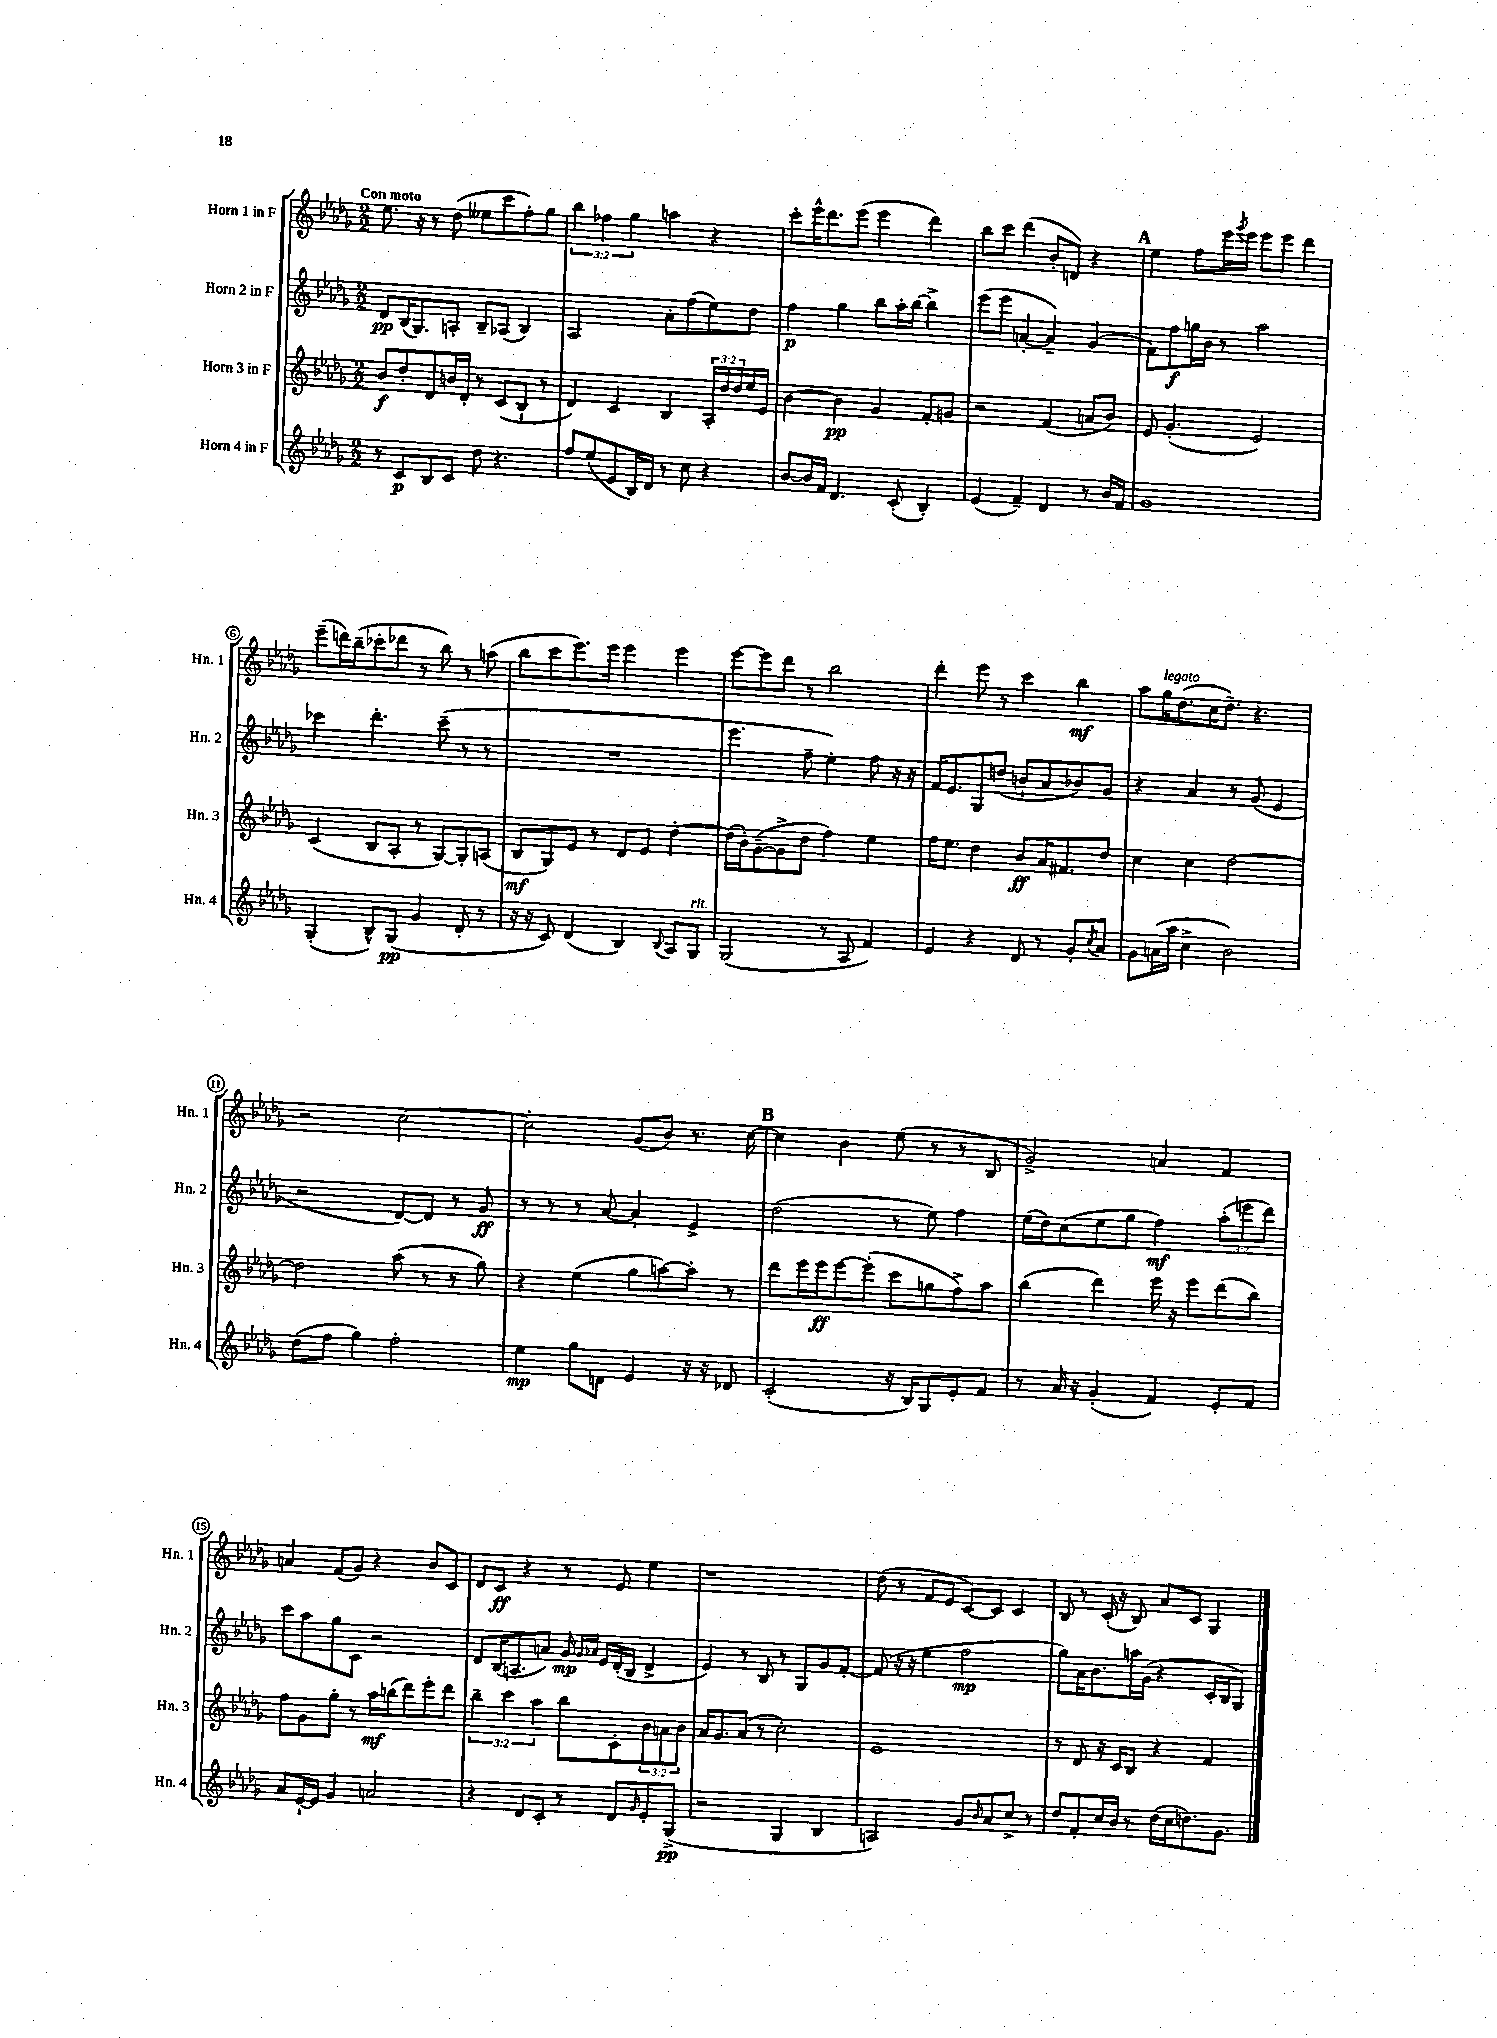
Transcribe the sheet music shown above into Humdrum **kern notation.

**kern	**dynam	**kern	**dynam	**kern	**dynam	**kern	**dynam
*part4	*part4	*part3	*part3	*part2	*part2	*part1	*part1
*staff4	*staff4	*staff3	*staff3	*staff2	*staff2	*staff1	*staff1
*I"Horn 4 in F	*	*I"Horn 3 in F	*	*I"Horn 2 in F	*	*I"Horn 1 in F	*
*I'Hn. 4	*	*I'Hn. 3	*	*I'Hn. 2	*	*I'Hn. 1	*
*clefG2	*	*clefG2	*	*clefG2	*	*clefG2	*
*k[b-e-a-d-g-]	*	*k[b-e-a-d-g-]	*	*k[b-e-a-d-g-]	*	*k[b-e-a-d-g-]	*
*M2/2	*	*M2/2	*	*M2/2	*	*M2/2	*
=1	=1	=1	=1	=1	=1	=1	=1
!	!	!	!	!	!	!LO:TX:a:B:t=Con moto	!
8r	.	8b-/L	f	8d-/L	pp	8.ee-\	.
8c/L	p	8dd-'/	.	(16B-/K	.	.	.
.	.	.	.	8.G-/)	.	16r	.
8B-/	.	8d-/	.	.	.	8r	.
8c/J	.	16bn/L	.	8An'/J	.	(8dd-\	.
.	.	16d-'/JJ	.	.	.	.	.
8dd-\	.	8r	.	8B-~/L	.	8ee--X\L	.
4.r	.	(8c/L	.	(8A-X/J	.	8ccc\	.
.	.	8B-`/J	.	4B-/)	.	8ff'\)	.
.	.	8r	.	.	.	8gg-\J	.
=2	=2	=2	=2	=2	=2	=2	=2
8ff/L	.	4d-/)	.	2A-/	.	6bb-\	.
(8ee-/	.	.	.	.	.	.	.
.	.	.	.	.	.	6ff-X\	.
8e-/	.	4c/	.	.	.	.	.
.	.	.	.	.	.	6gg-\	.
16B-/L)	.	.	.	.	.	.	.
16d-/JJ	.	.	.	.	.	.	.
8r	.	4B-/	.	8a-'\L	.	4aan\	.
8cc\	.	.	.	(8ff\	.	.	.
4r	.	24A-'/LL	.	8ee-\)	.	4r	.
.	.	24dd-/	.	.	.	.	.
.	.	24dd-/	.	.	.	.	.
.	.	16ee-/	.	8dd-\J	.	.	.
.	.	16e-/JJ	.	.	.	.	.
=3	=3	=3	=3	=3	=3	=3	=3
[8b-/L	.	[4b-\	.	4ff\	p	8ccc'\L	.
16b-/L]	.	.	.	.	.	16eee-^^\K	.
16f/JJ	.	.	.	.	.	8.ddd-\	.
4.d-/	.	4b-\]	pp	4gg-\	.	.	.
.	.	.	.	.	.	(8eee-\J	.
.	.	4g-/	.	8bb-\L	.	4eee-\	.
(8c'/	.	.	.	16aa-'\L	.	.	.
.	.	.	.	[16bb-\JJ	.	.	.
4B-'/)	.	8f'/L	.	4bb-^\]	.	4ddd-\)	.
.	.	8gn/J	.	.	.	.	.
=4	=4	=4	=4	=4	=4	=4	=4
(4e-/	.	2r	.	(8eee-\L	.	8bb-\L	.
.	.	.	.	8eee-\J	.	8ccc\J	.
4f~/)	.	.	.	[4an'/	.	(4ddd-\	.
4d-/	.	(4f/	.	4a~/])	.	8b-'/L	.
.	.	.	.	.	.	8dn/J)	.
8r	.	8an/L	.	(4g-/	.	4r	.
16b-/LL	.	8b-/J)	.	.	.	.	.
16f/JJ	.	.	.	.	.	.	.
!!LO:REH:place=s1:t=A
=5	=5	=5	=5	=5	=5	=5	=5
1g-	.	8e-/	.	8f\L)	.	4ee-\	.
.	.	(4.g-'/	.	8ff\	f	.	.
.	.	.	.	16ggn\L	.	8ff\L	.
.	.	.	.	16b-\JJ	.	.	.
.	.	.	.	8r	.	16eee-\L	.
.	.	.	.	.	.	8qggg-/	.
.	.	.	.	.	.	16eee-\JJ	.
.	.	2e-/)	.	2aa-\	.	8eee-\L	.
.	.	.	.	.	.	8eee-\J	.
.	.	.	.	.	.	4ddd-\	.
!!LO:LB:g=z
=6	=6	=6	=6	=6	=6	=6	=6
(4G-'/	.	(4c/	.	4ccc-X\	.	(8eee-~\L	.
.	.	.	.	.	.	16dddn\L)	.
.	.	.	.	.	.	(16bb-~\J	.
8B-^^/L)	.	8B-/L	.	4.ddd-'\	.	8ccc-X'\	.
(8G-/J	pp	8A-'/J	.	.	.	8ddd-X\J	.
4g-/	.	8r	.	.	.	8r	.
.	.	[8G-/L)	.	(8ccc-~\	.	8bb-\)	.
8d-'/	.	8G-'/]	.	8r	.	8r	.
8r	.	(8An/J	.	8r	.	(8aan\	.
=7	=7	=7	=7	=7	=7	=7	=7
16r	.	8B-/L	mf	1r	.	8bb-\L	.
16r	.	.	.	.	.	.	.
8c/)	.	8G-/)	.	.	.	8ccc\	.
(4d-/	.	8e-/J	.	.	.	8.eee-\)	.
.	.	8r	.	.	.	.	.
.	.	.	.	.	.	16eee-\Jk	.
4B-/)	.	8d-/L	.	.	.	4eee-\	.
.	.	8e-/J	.	.	.	.	.
8qqB-/	.	.	.	.	.	.	.
8A-/L	.	[4dd-'\	.	.	.	4eee-\	.
!LO:TX:a:i:t=rit.	!	!	!	!	!	!	!
8G-/J	.	.	.	.	.	.	.
=8	=8	=8	=8	=8	=8	=8	=8
(2G-/	.	(16dd-\LL]	.	4.eee-\	.	[8eee-\L	.
.	.	16b-'\J)	.	.	.	.	.
.	.	([8g-~\	.	.	.	8eee-\]	.
.	.	8g-^\]	.	.	.	8ddd-\J	.
.	.	8dd-\J	.	8ff~\	.	8r	.
8r	.	4ff\)	.	4ee-'\)	.	2bb-\	.
8A-/	.	.	.	.	.	.	.
4f/)	.	4ee-\	.	8ff\	.	.	.
.	.	.	.	16r	.	.	.
.	.	.	.	16r	.	.	.
=9	=9	=9	=9	=9	=9	=9	=9
4e-/	.	16ff\KL	.	16f/KL	.	4ddd-'\	.
.	.	8.ee-\J	.	8.e-/	.	.	.
4r	.	4dd-\	.	8G-/	.	8eee-\	.
.	.	.	.	(8ddn/J	.	8r	.
8d-/	.	8b-/L	ff	8bn`/L	.	4ccc\	.
8r	.	16a-/K	.	8a-/	.	.	.
.	.	8.f#X/	.	.	.	.	.
8g-'/L	.	.	.	8b-X/)	.	4bb-\	mf
8qcc/	.	.	.	.	.	.	.
8a-/J	.	8dd-/J	.	8g-/J	.	.	.
=10	=10	=10	=10	=10	=10	=10	=10
8g-\L	.	4cc\	.	4r	.	8aa-\L	.
!	!	!	!	!	!	!LO:TX:a:i:t=legato	!
(16an\L	.	.	.	.	.	16gg-\K	.
16aa-\JJ	.	.	.	.	.	(8.dd-\	.
4cc^\	.	4cc\	.	4a-/	.	.	.
.	.	.	.	.	.	16cc\K	.
.	.	.	.	.	.	8.dd-~\J)	.
2b-\)	.	[2dd-\	.	8r	.	.	.
.	.	.	.	(8g-/	.	4.r	.
.	.	.	.	4e-/	.	.	.
!!LO:LB:g=z
=11	=11	=11	=11	=11	=11	=11	=11
(8dd-\L	.	2dd-\]	.	2r	.	2r	.
8ff\J	.	.	.	.	.	.	.
4gg-\)	.	.	.	.	.	.	.
2ff'\	.	(8aa-\	.	[8d-/L)	.	[2cc\	.
.	.	8r	.	8d-/J]	.	.	.
.	.	8r	.	8r	.	.	.
.	.	8gg-\)	.	8g-/	ff	.	.
=12	=12	=12	=12	=12	=12	=12	=12
4ee-\	mp	4r	.	8r	.	2cc'\]	.
.	.	.	.	8r	.	.	.
8gg-\L	.	(4ee-\	.	8r	.	.	.
8dn\J	.	.	.	[8a-/	.	.	.
4e-/	.	8gg-\L	.	4a-'/]	.	(8g-/L	.
.	.	[8aan\)	.	.	.	8b-/J)	.
16r	.	8aa'\J]	.	4e-^/	.	8.r	.
16r	.	.	.	.	.	.	.
8d-X/	.	8r	.	.	.	.	.
.	.	.	.	.	.	[16cc\	.
!!LO:REH:place=s1:t=B
=13	=13	=13	=13	=13	=13	=13	=13
(2c'/	.	8ddd-\L	.	(2dd-\	.	4cc\]	.
.	.	16eee-\L	.	.	.	.	.
.	.	16eee-\J	ff	.	.	.	.
.	.	[8eee-\	.	.	.	4b-\	.
.	.	(8eee-'\J]	.	.	.	.	.
16r	.	8ccc\L	.	8r	.	(8ee-\	.
16B-/KL)	.	.	.	.	.	.	.
8G-/	.	8ggn\	.	8ee-\)	.	8r	.
8e-'/	.	8ff^\)	.	4ff\	.	8r	.
8f/J	.	8aa-\J	.	.	.	8B-/	.
=14	=14	=14	=14	=14	=14	=14	=14
8r	.	(4bb-\	.	(16ee-\LL	.	2g-^/)	.
.	.	.	.	16dd-\J)	.	.	.
16a-/	.	.	.	(8cc\	.	.	.
16r	.	.	.	.	.	.	.
(4g-'/	.	4ddd-\)	.	8ee-\	.	.	.
.	.	.	.	8gg-\J	.	.	.
4f/)	.	16eee-\	.	4ff\)	mf	4an/	.
.	.	16r	.	.	.	.	.
.	.	8eee-\L	.	.	.	.	.
8e-'/L	.	(8ddd-\	.	(12aa-'\L	.	4f/	.
.	.	.	.	12eeen\	.	.	.
8f/J	.	8bb-\J)	.	.	.	.	.
.	.	.	.	12ddd-\J)	.	.	.
!!LO:LB:g=z
=15	=15	=15	=15	=15	=15	=15	=15
8a-/L	.	8ff\L	.	8ccc\L	.	4an/	.
[16e-`/L	.	8g-\	.	8aa-\	.	.	.
16e-/JJ]	.	.	.	.	.	.	.
4g-/	.	8gg-'\J	.	8gg-\	.	(8f/L	.
.	.	8r	.	8c\J	.	8g-/J)	.
2an/	.	16aa-\LL	mf	2r	.	4r	.
.	.	(16bbn\J	.	.	.	.	.
.	.	8ddd-\)	.	.	.	.	.
.	.	8eee-'\	.	.	.	8b-/L	.
.	.	8ddd-\J	.	.	.	8c/J	.
=16	=16	=16	=16	=16	=16	=16	=16
4r	.	6bb-~\	.	8d-/L	.	8d-/L	.
.	.	.	.	(16B-/K	.	8c/J	ff
.	.	6ccc\	.	.	.	.	.
.	.	.	.	8.An/	.	.	.
8d-/L	.	.	.	.	.	4r	.
.	.	6aa-\	.	.	.	.	.
8c'/J	.	.	.	8an/J)	.	.	.
8r	.	8bb-\L	.	16g-/	mp	8r	.
.	.	.	.	16qqg-/LL	.	.	.
.	.	.	.	16qqa-X/JJ	.	.	.
.	.	.	.	16e-/LL	.	.	.
8d-/L	.	8c'\	.	(16d-'/	.	8e-/	.
.	.	.	.	16B-/JJ	.	.	.
16qqg-/	.	.	.	.	.	.	.
8e-'/	.	12b-\	.	4d-^/	.	4ee-\	.
.	.	12an\	.	.	.	.	.
(8G-^/J	pp	.	.	.	.	.	.
.	.	12b-\J	.	.	.	.	.
=17	=17	=17	=17	=17	=17	=17	=17
2r	.	16a-/KL	.	4e-/)	.	1r	.
.	.	8.g-/	.	.	.	.	.
.	.	(8a-/J	.	8r	.	.	.
.	.	8r	.	8B-/	.	.	.
4G-/	.	2cc'\)	.	8r	.	.	.
.	.	.	.	8G-/L	.	.	.
4B-/	.	.	.	8g-/	.	.	.
.	.	.	.	[8f'/J	.	.	.
=18	=18	=18	=18	=18	=18	=18	=18
2An/)	.	1e-	.	(8f/]	.	(8dd-\	.
.	.	.	.	16r	.	8r	.
.	.	.	.	16r	.	.	.
.	.	.	.	4ee-\	.	8f/L	.
.	.	.	.	.	.	8e-/J	.
8g-/L	.	.	.	2ff\	mp	[8c/L)	.
16qqb-/	.	.	.	.	.	.	.
8a-/	.	.	.	.	.	8c/J]	.
8cc^/J	.	.	.	.	.	4c/	.
8r	.	.	.	.	.	.	.
=19	=19	=19	=19	=19	=19	=19	=19
8dd-/L	.	8r	.	8gg-\L)	.	8B-/	.
8f'/	.	8d-/	.	16a-\K	.	8r	.
.	.	.	.	8.b-\	.	.	.
16cc/L	.	16r	.	.	.	(16c'/	.
16b-/JJ	.	16c/KL	.	.	.	16r	.
8r	.	8B-/J	.	16aan\L	.	8B-/)	.
.	.	.	.	(16g-\JJ	.	.	.
(16dd-\LL	.	4r	.	4r	.	8a-/L	.
16cc\J	.	.	.	.	.	.	.
8.ddn\)	.	.	.	.	.	8c/J	.
.	.	4f/	.	16c'/LL	.	4G-/	.
8.g-\J	.	.	.	16B-/J	.	.	.
.	.	.	.	8G-/J)	.	.	.
==	==	==	==	==	==	==	==
*-	*-	*-	*-	*-	*-	*-	*-
